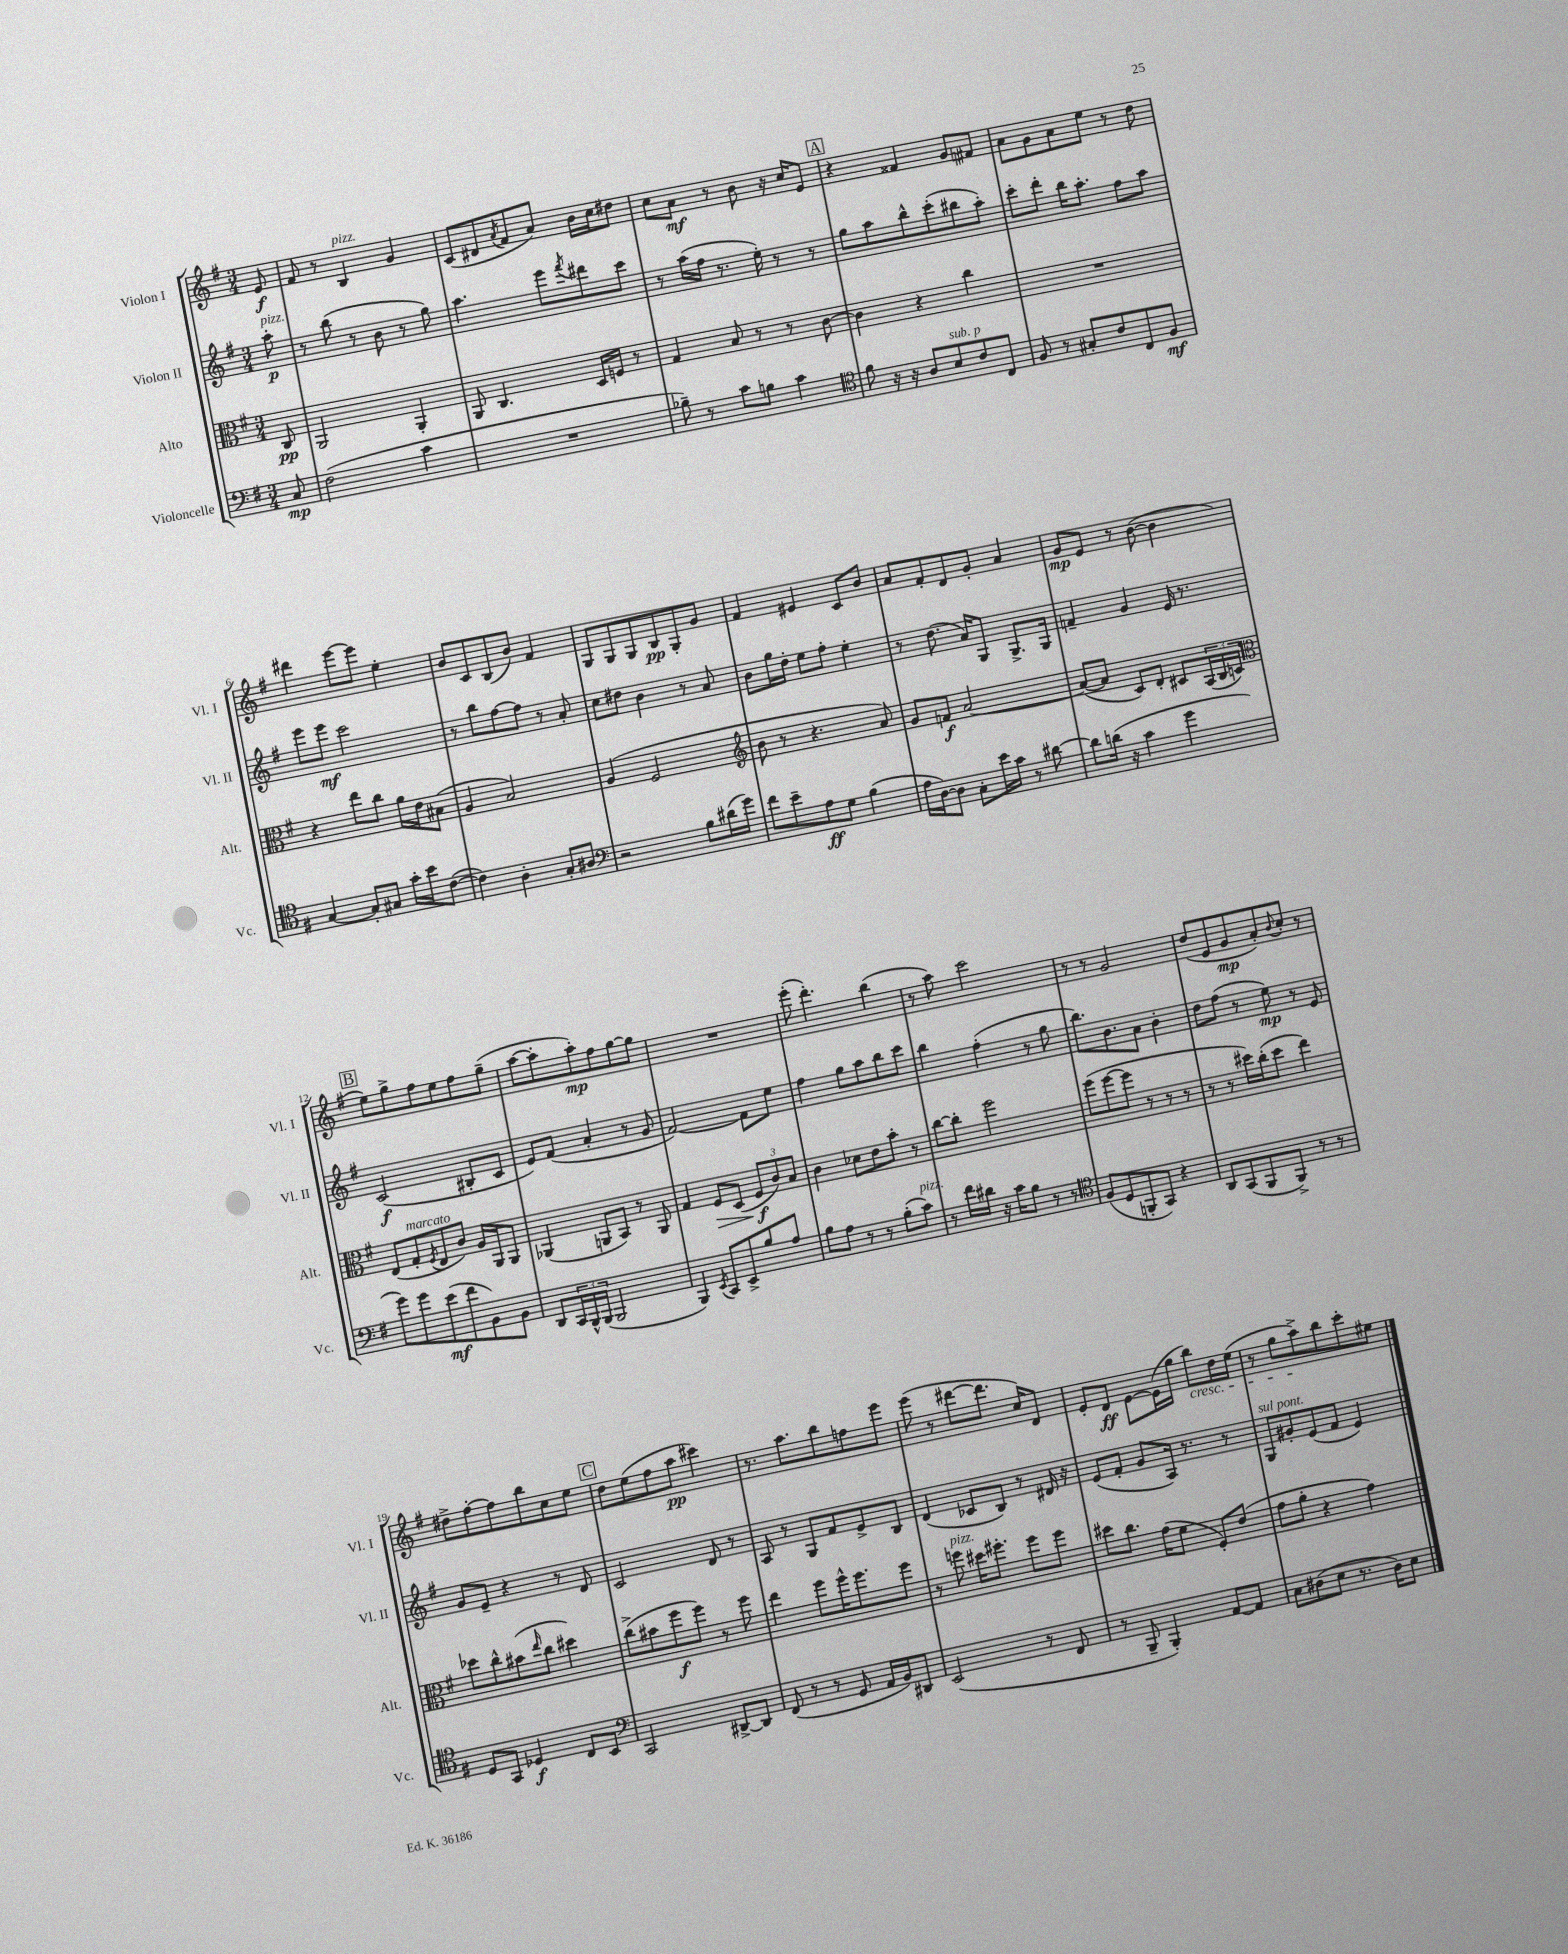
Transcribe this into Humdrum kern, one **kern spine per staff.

**kern	**dynam	**kern	**dynam	**kern	**dynam	**kern	**dynam
*part4	*part4	*part3	*part3	*part2	*part2	*part1	*part1
*staff4	*staff4	*staff3	*staff3	*staff2	*staff2	*staff1	*staff1
*I"Violoncelle	*	*I"Alto	*	*I"Violon II	*	*I"Violon I	*
*I'Vc.	*	*I'Alt.	*	*I'Vl. II	*	*I'Vl. I	*
*clefF4	*	*clefC3	*	*clefG2	*	*clefG2	*
*k[f#]	*	*k[f#]	*	*k[f#]	*	*k[f#]	*
*M3/4	*	*M3/4	*	*M3/4	*	*M3/4	*
=	=	=	=	=	=	=	=
!	!	!	!	!LO:TX:a:i:t=pizz.	!	!	!
8C/	mp	8C/	pp	8aa'\	p	8e/	f
=1	=1	=1	=1	=1	=1	=1	=1
(2F#\	.	2AA/	.	8r	.	8f#/	.
.	.	.	.	(8bb\	.	8r	.
!	!	!	!	!	!	!LO:TX:a:i:t=pizz.	!
.	.	.	.	8r	.	4B/	.
.	.	.	.	8b\	.	.	.
4c\	.	4AA'/	.	8r	.	4g/	.
.	.	.	.	8gg\)	.	.	.
=2	=2	=2	=2	=2	=2	=2	=2
2.r	.	8AA/	.	4.aa\	.	(8c/L	.
.	.	4.C/	.	.	.	8d#X/	.
.	.	.	.	.	.	8qa/	.
.	.	.	.	.	.	8f#/	.
.	.	.	.	8eee\L	.	8a/J)	.
.	.	.	.	8qfff#/	.	.	.
.	.	16D/LL	.	8ddd#X\	.	16b\LL	.
.	.	16Fn/JJ	.	.	.	16cc\J	.
.	.	8r	.	8ccc\J	.	8dd#X\J	.
=3	=3	=3	=3	=3	=3	=3	=3
8B-X~\)	.	4G/	.	8r	.	8cc\L	.
8r	.	.	.	(16aa\LL	.	8a\J	mf
.	.	.	.	16ff#\JJ	.	.	.
8c\L	.	8B/	.	8.r	.	8r	.
8Bn\J	.	8r	.	.	.	8b\	.
.	.	.	.	16ee'\)	.	.	.
4c\	.	8r	.	8r	.	16r	.
.	.	.	.	.	.	16cc/KL	.
.	.	[8c\	.	8r	.	8e/J	.
!!LO:REH:place=s1:t=A
=4	=4	=4	=4	=4	=4	=4	=4
*clefC4	*	*	*	*	*	*	*
8f#\	.	4c\]	.	8gg\L	.	4r	.
16r	.	.	.	8aa\	.	.	.
16r	.	.	.	.	.	.	.
8A/L	.	4r	.	8bb^^\	.	4f##X/	.
!LO:TX:a:i:t=sub. p	!	!	!	!	!	!	!
8B/	.	.	.	(8ccc'\	.	.	.
8c/	.	4cc\	.	8bb#X\	.	8g/L	.
8C/J	.	.	.	8aa'\J)	.	8f#X/J	.
=5	=5	=5	=5	=5	=5	=5	=5
8F#/	.	2.r	.	8ccc'\L	.	8a\L	.
8r	.	.	.	8ddd'\J	.	8g\	.
8G#X'/L	.	.	.	16bb\KL	.	8a\	.
.	.	.	.	8.aa'\J	.	.	.
8c/	.	.	.	.	.	8ee\J	.
8C/	.	.	.	8ff#\L	.	8r	.
8F#/J	mf	.	.	8aa\J	.	8dd\	.
!!LO:LB:g=z
=6	=6	=6	=6	=6	=6	=6	=6
[4G/	.	4r	.	8eee\L	.	4ddd#X\	.
.	.	.	.	8eee\J	mf	.	.
8G'/L]	.	8ee\L	.	2ccc\	.	[8eee\L	.
8G#X/J	.	8cc\J	.	.	.	8eee\J]	.
16g'\LL	.	16a\LL	.	.	.	4ee'\	.
16b\J	.	16e\J	.	.	.	.	.
([8c\J	.	(8B#X\J	.	.	.	.	.
=7	=7	=7	=7	=7	=7	=7	=7
4c\])	.	4A/	.	8r	.	8b/L	.
.	.	.	.	8bb\L	.	8c/	.
4A'\	.	2B/)	.	[8ff#\	.	(8B/	.
.	.	.	.	8ff#\J]	.	8b/J)	.
8G'/L	.	.	.	8r	.	4f#/	.
8A#X/J	.	.	.	8a'/	.	.	.
=8	=8	=8	=8	=8	=8	=8	=8
*clefF4	*	*	*	*	*	*	*
2r	.	(4A/	.	8cc\L	.	8G/L	.
.	.	.	.	8dd#X\J	.	8G/	.
.	.	2F#/	.	4b\	.	8G/	.
.	.	.	.	.	.	8B/	pp
8B\L	.	.	.	8r	.	8G'/	.
(16d#X\L	.	.	.	8a/	.	8g/J	.
16g\JJ)	.	.	.	.	.	.	.
=9	=9	=9	=9	=9	=9	=9	=9
*	*	*clefG2	*	*	*	*	*
8f#\L	.	8b\	.	8b\L	.	4f#/	.
8e~\	.	8r	.	16gg\L	.	.	.
.	.	.	.	16dd'\JJ	.	.	.
8A\	ff	4.r	.	8ee\L	.	4e#X/	.
8G\J	.	.	.	8ff#'\J	.	.	.
(4B\	.	.	.	4ee'\	.	8c/L	.
.	.	8a/)	.	.	.	8b/J	.
=10	=10	=10	=10	=10	=10	=10	=10
16A\LL	.	8g/L	.	8r	.	8a/L	.
[16D\J)	.	.	.	.	.	.	.
8D\J]	.	8fn/J	f	(8.dd\	.	8f#'/	.
8C'\L	.	[2a/	.	.	.	8d/	.
.	.	.	.	16a/KL)	.	.	.
16e\L	.	.	.	8G/J	.	8g'/J	.
16c\JJ	.	.	.	.	.	.	.
8r	.	.	.	8.G^/L	.	4a/	.
[8d#X\	.	.	.	.	.	.	.
.	.	.	.	16G/Jk	.	.	.
=11	=11	=11	=11	=11	=11	=11	=11
8d#\L]	.	(8a/L_	.	4fn~/	.	8g/L	mp
(16dn\Jk	.	8a/J]	.	.	.	8e/J	.
16r	.	.	.	.	.	.	.
4c\	.	8c/L)	.	4g/	.	8r	.
.	.	8d'/J	.	.	.	([8b\	.
4g\	.	8c#X/L	.	16e/	.	4b\]	.
.	.	.	.	8.r	.	.	.
.	.	(24A/L	.	.	.	.	.
.	.	24B/	.	.	.	.	.
.	.	24cn/JJ)	.	.	.	.	.
!!LO:LB:g=z
!!LO:REH:place=s1:t=B
=12	=12	=12	=12	=12	=12	=12	=12
*	*	*clefC3	*	*	*	*	*
8g\L)	.	(8E/L	.	(2c/	f	8ee\L)	.
!	!	!LO:TX:a:i:t=marcato	!	!	!	!	!
8g\	.	8G'/	.	.	.	8gg^\	.
.	.	8qF#/	.	.	.	.	.
(8e\	mf	8E/	.	.	.	8ff#\	.
8f#\	.	8c/J)	.	.	.	8ee\	.
8BB\)	.	16A/LL	.	8B#X'/L	.	8ff#\	.
.	.	16AA/J	.	.	.	.	.
8BB\J	.	8AA/J	.	8c/J	.	(8gg~\J	.
=13	=13	=13	=13	=13	=13	=13	=13
8DD/L	.	(4AA-X/	.	8e/L)	.	[8aa\L	.
24CC/L	.	.	.	(8f#/J	.	8aa'\]	.
24BBB^^/	.	.	.	.	.	.	.
(24BBB/JJ	.	.	.	.	.	.	.
2BBB/	.	8AAn/L	.	4a'/	.	8aa'\)	mp
.	.	8BB/J)	.	.	.	8ff#\	.
.	.	8r	.	8r	.	[8gg\	.
.	.	8AA/	.	8g/	.	8gg\J]	.
=14	=14	=14	=14	=14	=14	=14	=14
4BBB/)	.	4G/	.	[2f#/)	.	2.r	.
8qEE/	.	.	.	.	.	.	.
!	!	!	!LO:HP:b	!	!	!	!
8CC/L	.	8F#/L	>	.	.	.	.
8EE^/	.	(8D/J	.	.	.	.	.
8B/	.	12F#/L	f	8f#\L]	.	.	.
.	.	12c/)	]	.	.	.	.
8A/J	.	.	.	8ee\J	.	.	.
.	.	12B/J	.	.	.	.	.
=15	=15	=15	=15	=15	=15	=15	=15
8B\L	.	4c\	.	4ff#\	.	(8eee'\	.
8A\J	.	.	.	.	.	4.ddd'\)	.
8r	.	8d-X\L	.	8gg\L	.	.	.
8r	.	8e\	.	8aa\	.	.	.
(8B'\L	.	8b'\J	.	8bb\	.	(4bb\	.
!LO:TX:a:i:t=pizz.	!	!	!	!	!	!	!
8c\J)	.	8r	.	8ccc\J	.	.	.
=16	=16	=16	=16	=16	=16	=16	=16
8r	.	[8cc\L	.	4bb\	.	8r	.
16f#\LL	.	8cc'\J]	.	.	.	8aa\)	.
16d#X\JJ	.	.	.	.	.	.	.
16r	.	2ff#\	.	(4ff#'\	.	2ccc\	.
16c\KL	.	.	.	.	.	.	.
8B\J	.	.	.	.	.	.	.
8r	.	.	.	8r	.	.	.
8r	.	.	.	8gg\	.	.	.
=17	=17	=17	=17	=17	=17	=17	=17
*clefC4	*	*	*	*	*	*	*
(8F#/L	.	(8ff#\L	.	8.bb\L)	.	8r	.
8D/	.	[8ff#\	.	.	.	8r	.
.	.	.	.	8.b\	.	.	.
8FFn'/	.	8ff#\J]	.	.	.	2g/	.
8GG/J)	.	8r	.	8a\J	.	.	.
4r	.	8r	.	4b'\	.	.	.
.	.	8r	.	.	.	.	.
=18	=18	=18	=18	=18	=18	=18	=18
8AA/L	.	8r	.	8dd\L	.	(8dd/L	.
(8GG/	.	8r	.	(8ff#\J	.	8e/	.
8FF#/	.	16dd#X\LL)	.	8r	.	8g/	mp
.	.	(16cc'\J	.	.	.	.	.
8FF#^/J)	.	8dd#\J	.	8ee\)	mp	8a'/)	.
.	.	.	.	.	.	8qqb/	.
8r	.	4ee\)	.	8r	.	8cc'/J	.
8r	.	.	.	8e/	.	8r	.
!!LO:LB:g=z
=19	=19	=19	=19	=19	=19	=19	=19
8D/L	.	8dd-X\L	.	8g/L	.	8dd#X^\L	.
8GG/J	.	8cc^^\	.	8e~/J	.	[8ff#'\	.
4D-X/	f	(8b#X\	.	4r	.	8ff#\]	.
.	.	16qqee/	.	.	.	.	.
.	.	8cc\J	.	.	.	8bb\	.
8C/L	.	4dd#X\)	.	8r	.	8cc\	.
8BB/J	.	.	.	8d/	.	8ee\J	.
!!LO:REH:place=s1:t=C
=20	=20	=20	=20	=20	=20	=20	=20
*clefF4	*	*	*	*	*	*	*
2CC/	.	(8cc^\L	.	2c/	.	8dd\L	.
.	.	8b#X\	.	.	.	(8ee\	.
.	.	8ff#\	f	.	.	8ff#\	.
.	.	8ff#\J)	.	.	.	8aa\J	pp
[8DD#X^/L	.	8r	.	8d/	.	4ccc#X\)	.
8DD#/J]	.	8ff#\	.	8r	.	.	.
=21	=21	=21	=21	=21	=21	=21	=21
(8FF#/	.	4ee\	.	8A/	.	8.r	.
8r	.	.	.	8r	.	.	.
.	.	.	.	.	.	8.aa\L	.
8r	.	8ff#\L	.	8G/L	.	.	.
8GG/	.	16ff#^^\K	.	8f#/	.	8bb\	.
.	.	8.ff#\	.	.	.	.	.
16AA/LL	.	.	.	8e^/	.	8ffn\	.
16BB/J)	.	.	.	.	.	.	.
8DD#X/J	.	8ff#\J	.	8B/J	.	8eee\J	.
=22	=22	=22	=22	=22	=22	=22	=22
(2EE/	.	8r	.	(4d/	.	(8eee\	.
!	!	!LO:TX:a:i:t=pizz.	!	!	!	!	!
.	.	8ffn\	.	.	.	8r	.
.	.	16dd#X\KL	.	8c-X/L	.	[8ddd#X\L	.
.	.	8.ff#X'\J	.	.	.	.	.
.	.	.	.	8B/J)	.	8.ddd#\J]	.
8r	.	8ff#\L	.	8r	.	.	.
.	.	.	.	.	.	16cc/KL)	.
8FF#/	.	8ff#\J	.	16d#X/	.	8d/J	.
.	.	.	.	16r	.	.	.
=23	=23	=23	=23	=23	=23	=23	=23
8r	.	8dd#X\L	.	(8e/L	.	8e'/L	.
8BBB~/	.	8.cc\J	.	8f#'/J	.	8d/J	ff
4BBB'/)	.	.	.	8g/L	.	[8e\L	.
.	.	(16g\KL	.	.	.	.	.
.	.	8f#\J	.	16A/Jk)	.	(16e\L]	.
.	.	.	.	8.r	.	16gg\JJ	.
!	!	!	!	!	!	!LO:TX:b:i:t=cresc.	!
[8AA/L	.	8F#'/L)	.	.	.	8bb\L)	.
8AA/J]	.	(8e/J	.	8r	.	16dd\L	.
.	.	.	.	.	.	(16ee\JJ	.
=24	=24	=24	=24	=24	=24	=24	=24
!	!	!	!	!LO:TX:a:i:t=sul pont.	!	!	!
8C\L	.	8g\L	.	8G/L	.	8r	.
(8D#X\	.	8a'\J	.	8g#X'/	.	8gg\L	.
8E\J	.	4r	.	(8e/	.	8aa^\)	.
8.r	.	.	.	8f#/J	.	8bb\	.
.	.	4g\)	.	4e/)	.	8ccc'\	.
16D#\KL)	.	.	.	.	.	.	.
8E\J	.	.	.	.	.	8ee#X\J	.
==	==	==	==	==	==	==	==
*-	*-	*-	*-	*-	*-	*-	*-
